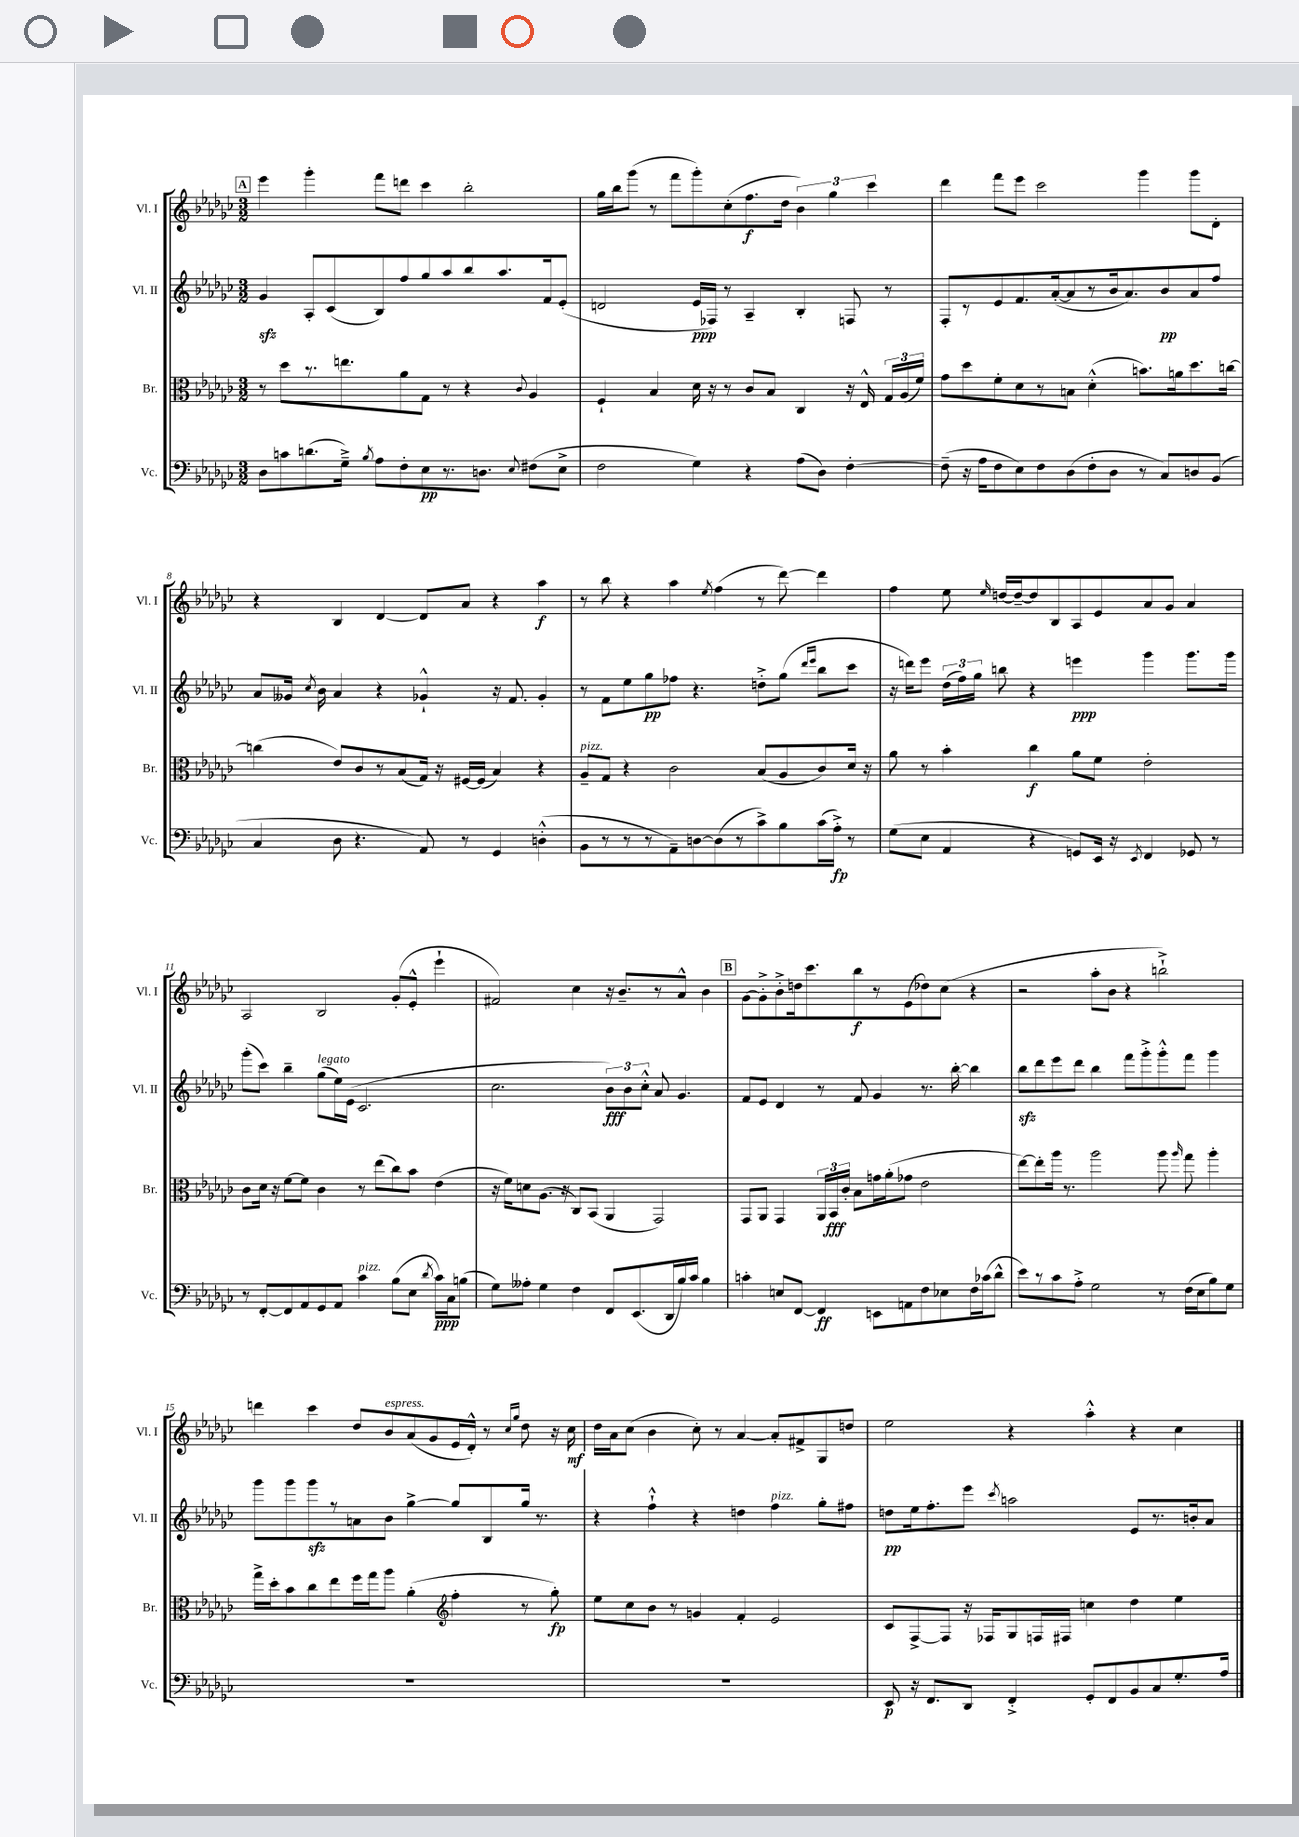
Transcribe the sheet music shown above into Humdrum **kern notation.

**kern	**dynam	**kern	**dynam	**kern	**dynam	**kern	**dynam
*part4	*part4	*part3	*part3	*part2	*part2	*part1	*part1
*staff4	*staff4	*staff3	*staff3	*staff2	*staff2	*staff1	*staff1
*I"Vc.	*	*I"Br.	*	*I"Vl. II	*	*I"Vl. I	*
*I'Vc.	*	*I'Br.	*	*I'Vl. II	*	*I'Vl. I	*
*clefF4	*	*clefC3	*	*clefG2	*	*clefG2	*
*k[b-e-a-d-g-c-]	*	*k[b-e-a-d-g-c-]	*	*k[b-e-a-d-g-c-]	*	*k[b-e-a-d-g-c-]	*
*M3/2	*	*M3/2	*	*M3/2	*	*M3/2	*
!!LO:REH:place=s1:t=A
=5	=5	=5	=5	=5	=5	=5	=5
8D-\L	.	8r	.	4g-zz/	.	4eee-\	.
8cn\	.	8dd-\L	.	.	.	.	.
(8.dn\	.	8.r	.	8A-'/L	.	4ggg-'\	.
.	.	.	.	(8c-/	.	.	.
16G-~^\Jk)	.	8.een\	.	.	.	.	.
8qB-/	.	.	.	.	.	.	.
8A-\L	.	.	.	8B-/)	.	8fff\L	.
8F'\	.	8a-\	.	8ff/	.	8dddn\J	.
8E-\	pp	8G-\J	.	8gg-/	.	4ccc-\	.
8.r	.	8r	.	8aa-/	.	.	.
.	.	4r	.	8bb-/	.	2bb-'\	.
8.Dn\J	.	.	.	.	.	.	.
.	.	.	.	8.aa-/	.	.	.
8qqE-/	.	8qqc-/	.	.	.	.	.
(8F#X\L	.	4A-/	.	.	.	.	.
.	.	.	.	16f/k	.	.	.
8E-^\J	.	.	.	(8e-'/J	.	.	.
=6	=6	=6	=6	=6	=6	=6	=6
2F\	.	4F`/	.	2dn/	.	16gg-\LL	.
.	.	.	.	.	.	16bb-\J	.
.	.	.	.	.	.	(8ggg-\J	.
.	.	4B-/	.	.	.	8r	.
.	.	.	.	.	.	8fff\L	.
4G-\)	.	16d-\	.	16e-/LL	ppp	8ggg-'\)	.
.	.	16r	.	16F-X/JJ)	.	.	.
.	.	8r	.	8r	.	(8cc-'\	.
4r	.	8c-/L	.	4A-~/	.	8.ff\	f
.	.	8B-/J	.	.	.	.	.
.	.	.	.	.	.	16dd-\Jk	.
(8A-\L	.	4C-/	.	4B-'/	.	6b-\)	.
8D-\J)	.	.	.	.	.	.	.
.	.	.	.	.	.	6gg-\	.
[4F'\	.	16r	.	8Fn/	.	.	.
.	.	16E-^^/	.	.	.	.	.
.	.	.	.	.	.	6ccc-\	.
.	.	24G-/LL	.	8r	.	.	.
.	.	(24A-/	.	.	.	.	.
.	.	24f/JJ)	.	.	.	.	.
=7	=7	=7	=7	=7	=7	=7	=7
(8F~\]	.	8g-\L	.	8F'/L	.	4ddd-\	.
16r	.	8dd-\	.	8r	.	.	.
16A-\KL	.	.	.	.	.	.	.
8F\	.	8f'\	.	8e-/	.	8fff\L	.
8E-\)	.	8d-\	.	8.f/	.	8eee-\J	.
8F\	.	8r	.	.	.	2ccc-\	.
.	.	.	.	([16a-'/k	.	.	.
(8D-\	.	8Bn\J	.	8a-/]	.	.	.
8F'\	.	(4d-'^^\	.	8r	.	.	.
8D-\J	.	.	.	16b-/k	.	.	.
.	.	.	.	8.a-/)	.	.	.
8r	.	8.bn\L)	.	.	.	4ggg-\	.
8C-/L)	.	.	.	8b-/	pp	.	.
.	.	16an\k	.	.	.	.	.
8Dn/	.	8.dd-\	.	8a-/	.	8ggg-\L	.
(8BB-/J	.	.	.	8ff/J	.	8d-'\J	.
.	.	[16ccn\Jk	.	.	.	.	.
!!LO:LB:g=z
=8	=8	=8	=8	=8	=8	=8	=8
4C-/	.	(4ccn\]	.	8a-/L	.	4r	.
.	.	.	.	16g--X/Jk	.	.	.
.	.	.	.	8qcc-/	.	.	.
.	.	.	.	16b-\	.	.	.
8D-\	.	8e-/L)	.	4a-/	.	4B-/	.
4.r	.	8c-/	.	.	.	.	.
.	.	8r	.	4r	.	[4d-/	.
.	.	(8B-/	.	.	.	.	.
8AA-/)	.	16G-/Jk)	.	4g-X`^^/	.	8d-/L]	.
.	.	16r	.	.	.	.	.
8r	.	[16F#X/LL	.	.	.	8a-/J	.
.	.	(16F#/JJ]	.	.	.	.	.
4GG-/	.	4B-/)	.	16r	.	4r	.
.	.	.	.	8.f/	.	.	.
(4Dn'^^\	.	4r	.	4g-'/	.	4aa-\	f
=9	=9	=9	=9	=9	=9	=9	=9
!	!	!LO:TX:a:i:t=pizz.	!	!	!	!	!
8BB-\L	.	8A-~/L	.	8r	.	8r	.
8r	.	8G-/J	.	8f\L	.	8bb-\	.
8r	.	4r	.	8ee-\	.	4r	.
8r	.	.	.	8gg-\	pp	.	.
8AA-~\)	.	2c-\	.	8ff-X\J	.	4aa-\	.
[8Dn\	.	.	.	4.r	.	.	.
.	.	.	.	.	.	8qee-/	.
(8D\]	.	.	.	.	.	(4ff\	.
8r	.	.	.	.	.	.	.
8c-^\)	.	(8B-/L	.	8ddn'^\L	.	8r	.
8B-\	.	8A-/	.	(8gg-\J	.	[8ddd-\)	.
.	.	.	.	16qqddd-/LL	.	.	.
.	.	.	.	16qqeee-/JJ	.	.	.
(16c-\L	.	8c-/)	.	8bb-\L	.	4ddd-\]	.
16A-'^\JJ)	fp	.	.	.	.	.	.
8r	.	16d-/Jk	.	8ccc-\J	.	.	.
.	.	16r	.	.	.	.	.
=10	=10	=10	=10	=10	=10	=10	=10
(8G-\L	.	8a-\	.	16r	.	4ff\	.
.	.	.	.	16dddn\KL)	.	.	.
8E-\J	.	8r	.	8eee-\J	.	.	.
4AA-/	.	4b-'\	.	(24dd-\LL	.	8ee-\	.
.	.	.	.	24ff\)	.	.	.
.	.	.	.	24gg-\JJ	.	.	.
.	.	.	.	.	.	16qqee-/	.
.	.	.	.	8bbn\	.	[16ddn/LL	.
.	.	.	.	.	.	16dd~/J_	.
4r	.	4cc-\	f	4r	.	8dd/]	.
.	.	.	.	.	.	8B-/	.
8GGn/L)	.	8a-\L	.	4eeen\	ppp	8A-/	.
16EE-/Jk	.	8f\J	.	.	.	8e-/	.
16r	.	.	.	.	.	.	.
8qEE-/	.	.	.	.	.	.	.
4FF/	.	2e-'\	.	4ggg-\	.	8a-/	.
.	.	.	.	.	.	8g-/J	.
8GG-X/	.	.	.	8.ggg-\L	.	4a-/	.
8r	.	.	.	.	.	.	.
.	.	.	.	16ggg-\Jk	.	.	.
!!LO:LB:g=z
=11	=11	=11	=11	=11	=11	=11	=11
8r	.	8c-\L	.	(8ggg-'\L	.	2A-/	.
[8FF'/L	.	16d-\Jk	.	8ccc-\J)	.	.	.
.	.	16r	.	.	.	.	.
8FF/]	.	[8f\L	.	4bb-~\	.	.	.
8AA-/	.	8f\J]	.	.	.	.	.
!	!	!	!	!LO:TX:a:i:t=legato	!	!	!
8GG-/	.	4c-\	.	(8gg-\L	.	2B-/	.
8AA-/J	.	.	.	16ee-\L)	.	.	.
.	.	.	.	(16e-\JJ	.	.	.
!LO:TX:a:i:t=pizz.	!	!	!	!	!	!	!
4c-\	.	8r	.	2.c-/	.	.	.
.	.	(8ee-\L	.	.	.	.	.
(8B-\L	.	8cc-\)	.	.	.	(8g-'/L	.
8E-\J	.	8b-\J	.	.	.	8e-'^^/J	.
8qd-/	.	.	.	.	.	.	.
16c-\LL)	ppp	(4e-\	.	.	.	4eee-`\	.
16C-\J	.	.	.	.	.	.	.
(8Bn\J	.	.	.	.	.	.	.
=12	=12	=12	=12	=12	=12	=12	=12
8G-\L)	.	16r	.	2.cc-\	.	2f#X/)	.
.	.	16f\KL)	.	.	.	.	.
8A--X'\J	.	8dn\	.	.	.	.	.
4G-\	.	(8.A-\J	.	.	.	.	.
.	.	16r	.	.	.	.	.
4F\	.	8C-/L)	.	.	.	4cc-\	.
.	.	(8BB-/J	.	.	.	.	.
8FF/L	.	4AA-/	.	12b-\L)	fff	16r	.
.	.	.	.	.	.	8.b-~/L	.
.	.	.	.	12b-\	.	.	.
(8.EE-/	.	.	.	.	.	.	.
.	.	.	.	12cc-'^^\J	.	.	.
.	.	2GG-/)	.	8a-/	.	8r	.
16DD-/L	.	.	.	.	.	.	.
16B-/)	.	.	.	4.g-/	.	8a-^^/J	.
16c-/JJ	.	.	.	.	.	.	.
4B-\	.	.	.	.	.	4b-\	.
!!LO:REH:place=s1:t=B
=13	=13	=13	=13	=13	=13	=13	=13
4cn'\	.	8GG-/L	.	8f/L	.	[8g-\L	.
.	.	8AA-/J	.	8e-/J	.	8g-'^\]	.
8En/L	.	4GG-/	.	4d-/	.	8b-'^\	.
[8FF/J	.	.	.	.	.	16ddn\k	.
.	.	.	.	.	.	8.ccc-\	.
4FF/]	ff	24AA-/LL	.	8r	.	.	.
.	.	24BB-/	fff	.	.	.	.
.	.	24c-'/JJ	.	.	.	.	.
.	.	8B-\L	.	8f/	.	8bb-\	f
8EEn\L	.	16gn\L	.	4g-/	.	8r	.
.	.	(16a-'\J	.	.	.	.	.
8AAn\	.	8g-X\J	.	.	.	(8e-\	.
8F\	.	2e-\	.	8.r	.	8dd-X\)	.
8E-X\	.	.	.	.	.	(8cc-\J	.
.	.	.	.	[16bb-'\	.	.	.
16F\L	.	.	.	4bb-\]	.	4r	.
(16c-X\J	.	.	.	.	.	.	.
8d-^^\J	.	.	.	.	.	.	.
=14	=14	=14	=14	=14	=14	=14	=14
8e-\L)	.	[8ee-\L)	.	8bb-zz\L	.	2r	.
8r	.	8ee-'\]	.	8ddd-\	.	.	.
8c-\	.	16aa-\Jk	.	8eee-\	.	.	.
.	.	8.r	.	.	.	.	.
8A-'^\J	.	.	.	8ddd-\J	.	.	.
2G-\	.	2aa-\	.	4bb-\	.	8aa-'\L	.
.	.	.	.	.	.	8b-\J	.
.	.	.	.	8fff\L	.	4r	.
.	.	.	.	8ggg-'^\	.	.	.
8r	.	8aa-\	.	8ggg-'^^\	.	2bbn`^\)	.
.	.	16qqaa-/	.	.	.	.	.
(16F\LL	.	8gg-\	.	8fff\J	.	.	.
16E-\J	.	.	.	.	.	.	.
8B-\)	.	4aa-'\	.	4ggg-\	.	.	.
8G-\J	.	.	.	.	.	.	.
!!LO:LB:g=z
=15	=15	=15	=15	=15	=15	=15	=15
1.r	.	16gg-^\LL	.	8ggg-\L	.	4dddn\	.
.	.	16dd-'\J	.	.	.	.	.
.	.	8b-\	.	8ggg-\	.	.	.
.	.	8cc-\	.	8ggg-zz\	.	4ccc-\	.
.	.	8ee-\	.	8r	.	.	.
.	.	16ff\L	.	8an\	.	8dd-/L	.
.	.	16gg-\J	.	.	.	.	.
!	!	!	!	!	!	!LO:TX:a:i:t=espress.	!
.	.	8aa-\J	.	8b-\J	.	8b-/	.
.	.	(4a-'\	.	[4gg-^\	.	(8a-/	.
.	.	.	.	.	.	8g-/	.
*	*	*clefG2	*	*	*	*	*
.	.	4ff'\	.	8gg-/L]	.	16e-/L	.
.	.	.	.	.	.	16d-'^^/JJ)	.
.	.	.	.	8B-/	.	8r	.
.	.	.	.	.	.	16qqcc-/LL	.
.	.	.	.	.	.	16qqgg-/JJ	.
.	.	8r	.	16gg-/Jk	.	8dd-\	.
.	.	.	.	8.r	.	.	.
.	.	8gg-'\)	fp	.	.	16r	.
.	.	.	.	.	.	16cc-\	mf
=16	=16	=16	=16	=16	=16	=16	=16
1.r	.	8ee-\L	.	4r	.	16dd-\LL	.
.	.	.	.	.	.	16a-\J	.
.	.	8cc-\	.	.	.	(8cc-\J	.
.	.	8b-\J	.	4ff`^^\	.	4b-\	.
.	.	8r	.	.	.	.	.
.	.	4gn/	.	4r	.	8cc-'\)	.
.	.	.	.	.	.	8r	.
.	.	4f'/	.	4ddn\	.	[4a-/	.
!	!	!	!	!LO:TX:a:i:t=pizz.	!	!	!
.	.	2e-/	.	4ff\	.	8a-'/L]	.
.	.	.	.	.	.	8f#X^/	.
.	.	.	.	8gg-'\L	.	8G-/	.
.	.	.	.	8ff#X\J	.	8ddn/J	.
=17	=17	=17	=17	=17	=17	=17	=17
8EE-/	p	8c-/L	.	8ddn\L	pp	2ee-\	.
16r	.	[8F^/	.	16ee-\k	.	.	.
8.FF/L	.	.	.	8.ff'\	.	.	.
.	.	8F/J]	.	.	.	.	.
8DD-/J	.	16r	.	8eee-\J	.	.	.
.	.	16F-X/KL	.	.	.	.	.
.	.	.	.	8qccc-/	.	.	.
4FF'^/	.	8G-/	.	2aan\	.	4r	.
.	.	16Fn/L	.	.	.	.	.
.	.	16F#X/JJ	.	.	.	.	.
8GG-'/L	.	4ccn\	.	.	.	4aa-'^^\	.
8FF/	.	.	.	.	.	.	.
8BB-/	.	4dd-\	.	8e-/L	.	4r	.
8C-/	.	.	.	8.r	.	.	.
8.G-'/	.	4ee-\	.	.	.	4cc-\	.
.	.	.	.	16bn'/k	.	.	.
.	.	.	.	8a-/J	.	.	.
16A-/Jk	.	.	.	.	.	.	.
==	==	==	==	==	==	==	==
*-	*-	*-	*-	*-	*-	*-	*-
